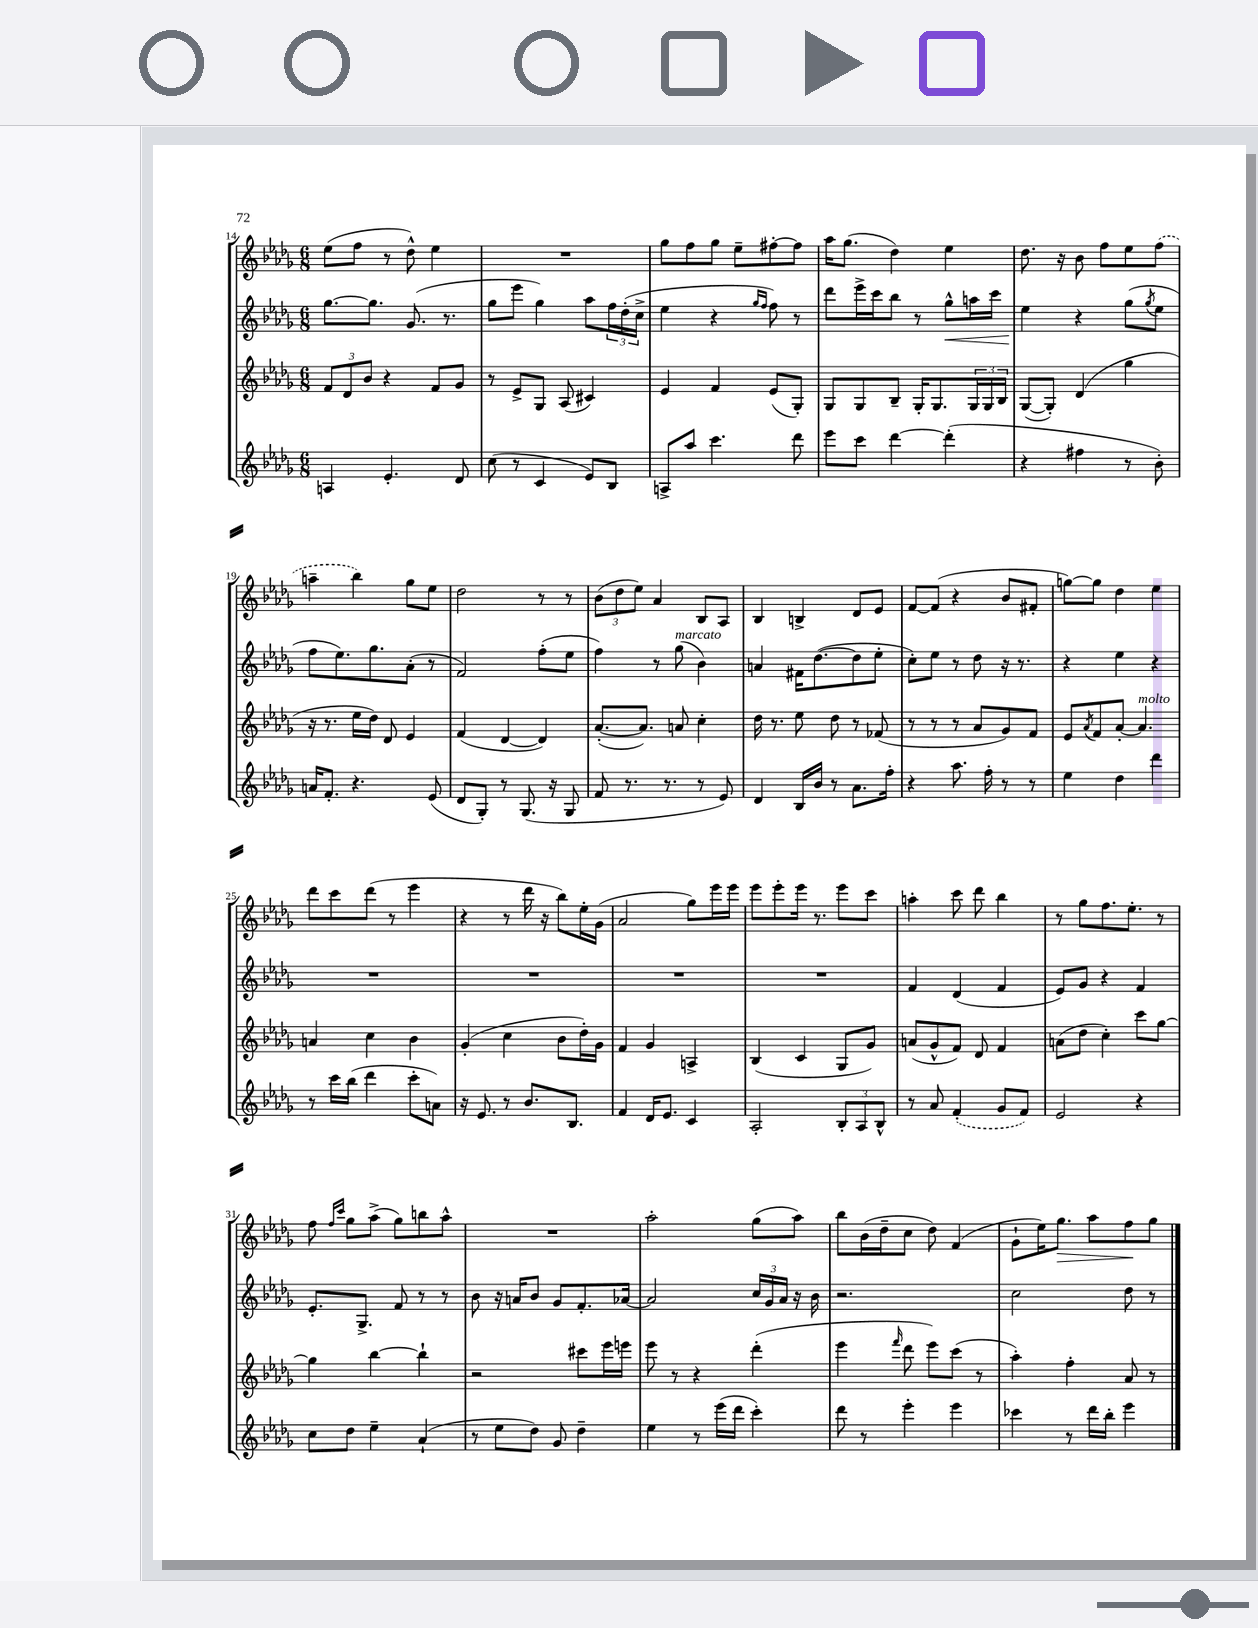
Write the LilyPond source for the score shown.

<<
\new StaffGroup <<
\new Staff = "s0" {
    \clef treble \key des \major \numericTimeSignature \time 6/8
    ees''8( f''8 r8 des''8-^) ees''4 |
    R2. |
    ges''8 f''8 ges''8 ees''8-- fis''8~-. fis''8 |
    aes''16 ges''8.( des''4) ees''4 |
    des''8. r16 bes'8 f''8 ees''8 \once \slurDashed f''8( |
    a''4-- bes''4) ges''8 ees''8 |
    des''2 r8 r8 |
    \tuplet 3/2 { bes'8( des''8 ees''8) } aes'4 bes8 aes8 |
    bes4 b4-> des'8 ees'8 |
    f'8~ f'8( r4 bes'8 fis'8-. |
    g''8~) g''8 des''4 ees''4 |
    des'''8 c'''8 des'''8( r8 ees'''4 |
    r4 r8 des'''16 r16 bes''8) ees''16-. ges'16( |
    aes'2 ges''8) ees'''16 ees'''16 |
    ees'''8 ees'''8-. ees'''16 r8. ees'''8 c'''8 |
    a''4-. c'''8 des'''8 bes''4 |
    r8 ges''8 f''8. ees''8.-. r8 |
    f''8 \grace { f''16 c'''16 } ges''8 aes''8->( ges''8) b''8 aes''8-^ |
    R2. |
    aes''2-. ges''8( aes''8) |
    bes''8 bes'16( des''16-- c''8 des''8) f'4( |
    ges'8-! ees''16) ges''8.\> aes''8 f''8\! ges''8 \bar "|." |
}
\new Staff = "s1" {
    \clef treble \key des \major \numericTimeSignature \time 6/8
    ges''8.~ ges''8. ges'8.( r8. |
    ges''8 ees'''8 ges''4) aes''8 \tuplet 3/2 { f''16 des''16-.( c''16-> } |
    ees''4 r4 \grace { ges''16 f''16 } f''8) r8 |
    des'''8 ees'''16-> c'''16 bes''8 r8 ges''8-^\< a''16 c'''16 |
    ees''4\! r4 ges''8( \acciaccatura { ges''8 } ees''8 |
    f''8 ees''8.) ges''8. aes'8-.( r8 |
    f'2) f''8-.( ees''8 |
    f''4) r8 ges''8^\markup { \italic "marcato" }( bes'4) |
    a'4 fis'16 des''8.~( des''8 ees''8-. |
    c''8-.) ees''8 r8 des''8 r16 r8. |
    r4 ees''4 r4 |
    R2. |
    R2. |
    R2. |
    R2. |
    f'4 des'4( f'4 |
    ees'8) ges'8 r4 f'4 |
    ees'8.-. ges8.-> f'8 r8 r8 |
    bes'8 r16 a'16 bes'8 ges'8 f'8.-. aes'16~ |
    aes'2 \tuplet 3/2 { c''16 ges'16 aes'16 } r16 bes'16 |
    r2. |
    c''2 des''8 r8 \bar "|." |
}
\new Staff = "s2" {
    \clef treble \key des \major \numericTimeSignature \time 6/8
    \tuplet 3/2 { f'8 des'8 bes'8 } r4 f'8 ges'8 |
    r8 ees'8-> ges8 aes8( cis'4) |
    ees'4 f'4 ees'8( ges8-.) |
    ges8 ges8 bes8-- ges16-. ges8. \tuplet 3/2 { ges16 ges16 bes16 } |
    ges8~( ges8-.) des'4( ges''4 |
    r16 r8. ees''16 des''16) des'8 ees'4 |
    f'4( des'4~ des'4) |
    aes'8.~-.( aes'8.) a'8 c''4-. |
    des''16 r8. ees''8 des''8 r8 fes'8( |
    r8 r8 r8 aes'8 ges'8) f'8 |
    ees'8 \acciaccatura { aes'8 } f'8 aes'8~-. aes'4.^\markup { \italic "molto" } |
    a'4 c''4 bes'4 |
    ges'4-.( c''4 bes'8 des''16-.) ges'16 |
    f'4 ges'4 a4-> |
    bes4( c'4 ges8 ges'8) |
    a'8( ges'8-^ f'8) des'8 f'4 |
    a'8( des''8 c''4-.) c'''8 ges''8~ |
    ges''4 bes''4~ bes''4-! |
    r2 cis'''8 ees'''16 e'''16 |
    ees'''8 r8 r4 des'''4-.( |
    ees'''4 \grace { f'''16 } des'''8 ees'''8) c'''8( r8 |
    aes''4-.) f''4-. aes'8 r8 \bar "|." |
}
\new Staff = "s3" {
    \clef treble \key des \major \numericTimeSignature \time 6/8
    a4 ees'4.-. des'8 |
    c''8( r8 c'4 ees'8) bes8 |
    a8-> aes''8 c'''4. des'''8 |
    ees'''8 c'''8 des'''4~ des'''4-.( |
    r4 fis''4 r8 bes'8-.) |
    a'16 f'8.-. r4. ees'8( |
    des'8 ges8-.) r8 ges8.( r16 ges8 |
    f'8 r8. r8. r8 ees'8) |
    des'4 bes16 bes'16 r8 aes'8. f''16-. |
    r4 aes''8. f''16-. r8 r8 |
    ees''4 des''4 des'''4 |
    r8 c'''16 bes''16( des'''4 c'''8-. a'8) |
    r16 ees'8. r8 bes'8. bes8. |
    f'4 des'16 ees'8. c'4 |
    aes2-. \tuplet 3/2 { bes8-. aes8 bes8-^ } |
    r8 aes'8 \once \slurDashed f'4-.( ges'8 f'8) |
    ees'2 r4 |
    c''8 des''8 ees''4-- aes'4-!( |
    r8 ees''8 des''8) ges'8 des''4-- |
    ees''4 r8 ees'''16( des'''16 c'''4-.) |
    des'''8 r8 ees'''4-. ees'''4 |
    ces'''4 r8 des'''16 bes''16-. ees'''4 \bar "|." |
}
>>
>>
\layout { \context { \Score currentBarNumber = #14 } }
